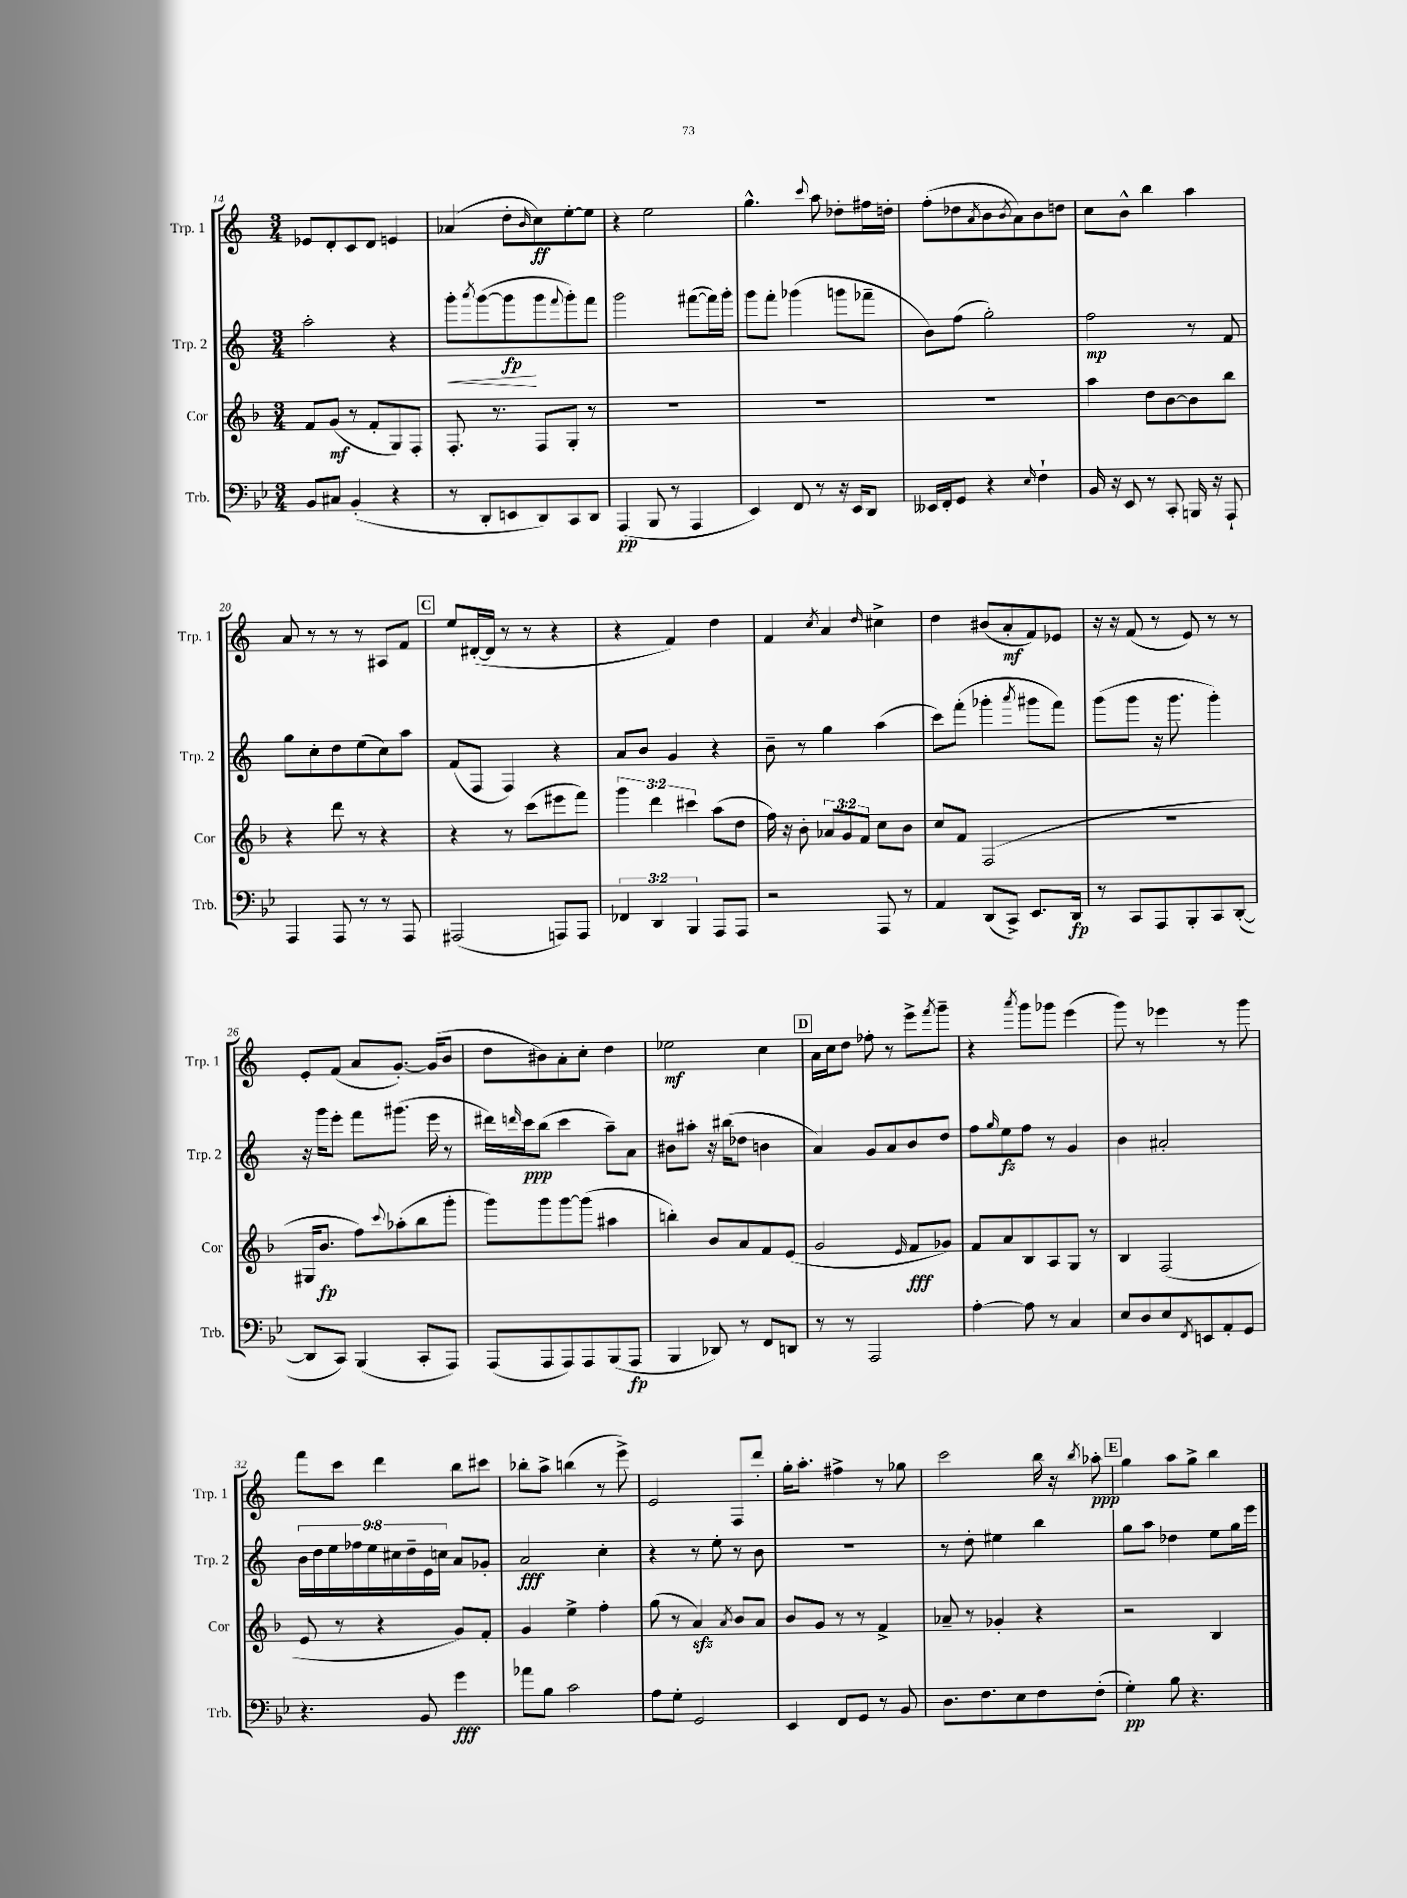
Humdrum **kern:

**kern	**kern	**kern	**kern
*staff4	*staff3	*staff2	*staff1
*clefF4	*clefG2	*clefG2	*clefG2
*k[b-e-]	*k[b-]	*k[]	*k[]
*M3/4	*M3/4	*M3/4	*M3/4
8BB-	8f	2aa'	8e-
8C#	(8g	.	8d'
(4BB-'	8r	.	8c
.	8f'	.	8d
4r	8G)	4r	4e
.	8F'	.	.
=	=	=	=
8r	8.F'	8ggg'	(4a-
.	.	8qaaa	.
8DD'	.	([8ggg	.
.	8.r	.	.
8EE	.	8ggg]	8dd'
.	.	.	16qqb
8DD)	8F	8ggg	8cc)
.	.	8qqfff	.
8CC	8G'	8ggg')	[8ee'
8DD	8r	8fff	8ee]
=	=	=	=
(4AAA	2.r	2ggg	4r
8BBB-	.	.	2ee
8r	.	.	.
4AAA	.	([8fff#	.
.	.	16fff#])	.
.	.	16ggg'	.
=	=	=	=
4EE-)	2.r	8ggg	4.gg^^
.	.	8fff'	.
8FF	.	(4ggg-	.
.	.	.	8qqccc
8r	.	.	8aa
16r	.	8ggg	8dd-'
16EE-	.	.	.
8DD	.	8fff-~	16ff#
.	.	.	16dd'
=	=	=	=
16EE--	2.r	8b)	(8ff'
16FF'	.	.	.
8GG	.	(8ff	8dd-
.	.	.	8qa
4r	.	2gg')	8b
.	.	.	8qb
.	.	.	8a)
16qqE-	.	.	.
4F`	.	.	8b
.	.	.	8dd
=	=	=	=
16BB-	4aa	2ff	8cc
16r	.	.	.
8EE-	.	.	8b^^
8r	8dd	.	4bb
8CC'	[8b-	.	.
16BBB	8b-]	8r	4aa
16r	.	.	.
8AAA`	8bb-	8f	.
=	=	=	=
4AAA	4r	8gg	8a
.	.	8cc'	8r
8AAA	8ddd	8dd	8r
8r	8r	(8ee	8r
8r	4r	8cc)	8A#
8AAA	.	8aa	8f
=	=	=	=
(2AAA#	4r	(8f	8ee
.	.	8F	([16d#'
.	.	.	16d#]
.	8r	4F)	8r
.	(8ccc	.	8r
8AAA)	8eee#	4r	4r
8AAA	8fff)	.	.
=	=	=	=
6FF-	6ggg	8a	4r
.	.	8b	.
6DD	6ddd	.	.
.	.	4g	4f)
6BBB-	6ccc#	.	.
8AAA	(8aa	4r	4dd
8AAA	8dd	.	.
=	=	=	=
2r	16ff)	8b~	4f
.	16r	.	.
.	8b-'	8r	.
.	.	.	8qcc
.	12a-	4gg	4a
.	12g	.	.
.	12f	.	.
.	.	.	16qqdd
8AAA	8cc	(4aa	4cc#^
8r	8b-	.	.
=	=	=	=
4AA	8cc	8ccc)	4dd
.	8f	(8fff'	.
(8DD	(2F	4ggg-'	(8b#
8CC^)	.	.	8a'
.	.	8qaaa	.
8.EE-	.	8ggg#	8f)
.	.	8fff)	8e-
16DD	.	.	.
=	=	=	=
8r	2.r	(8ggg	16r
.	.	.	16r
8CC	.	8ggg	(8f
8AAA	.	16r	8r
.	.	8.ggg	.
8BBB-'	.	.	8e)
8CC	.	4ggg')	8r
([8DD'	.	.	8r
=	=	=	=
8DD]	16G#	16r	8e'
.	8.b-	16ggg	.
8CC)	.	8eee'	(8f
(4BBB-	8ff)	8fff	8a
.	8qqccc	.	.
.	(8aa-'	(8.ggg#	[8.g')
8CC'	8bb-	.	.
.	.	16eee	(16g]
8AAA)	8ggg'	8r	8b
=	=	=	=
(8AAA	8ggg)	16ddd#)	8dd
.	.	16qqddd	.
.	.	16ccc	.
8AAA	8ggg	(8bb	8b#)
8AAA)	[8ggg	4ccc	8a'
8AAA	(8ggg]	.	8cc'
(8BBB-	4aa#	8aa~)	4dd
8AAA	.	8a	.
=	=	=	=
4BBB-	4bb')	8b#	2ee-
.	.	8aa#'	.
8DD-)	8b-	16r	.
.	.	(16bb#	.
8r	8a	8dd-	.
8FF	8f	4b	4cc
8DD	(8e	.	.
=	=	=	=
8r	2g	4a)	16a
.	.	.	16cc
8r	.	.	8dd
2AAA	.	8g	8ff-'
.	.	8a	8r
.	16qqe	.	.
.	8f	8b	8eee^
.	.	.	8qfff
.	8g-)	8dd	8ggg~
=	=	=	=
[4A'	8f	8ff	4r
.	.	16qqgg	.
.	8a	8ee	.
.	.	.	8qaaa
8A]	8B-	8ff	8ggg
8r	8A	8r	8ggg-
4C	8G	4g	(4eee
.	8r	.	.
=	=	=	=
8E-	4B-	4b	8ggg)
8D	.	.	8r
8E-	(2F	2a#'	4eee-
8qFF	.	.	.
8EE	.	.	.
8AA'	.	.	8r
8GG	.	.	8ggg
=	=	=	=
4.r	8e	18b	8fff
.	.	18dd	.
.	.	18ee	.
.	8r	.	8ccc
.	.	18ff-	.
.	.	18ee	.
.	4r	.	4ddd
.	.	18cc#	.
.	.	18dd~	.
8BB-	.	.	.
.	.	18e	.
.	.	18cc	.
4g	8g)	8a	8bb
.	8f'	8g-'	8ccc#
=	=	=	=
8a-	4g	2a	8bb-'
8B-	.	.	8aa^
2c	4ee^	.	(4bb
.	4ff'	4cc'	8r
.	.	.	8eee^)
=	=	=	=
8A	(8gg	4r	2e
8G'	8r	.	.
2GG	4a)	8r	.
.	.	8ee'	.
.	8qa	.	.
.	8b-	8r	8F
.	8a	8b	8ddd'
=	=	=	=
4EE-	8b-	2.r	16gg'
.	.	.	8.aa'
.	8g	.	.
8FF	8r	.	4ff#^
8GG	8r	.	.
8r	4f^	.	8r
8BB-	.	.	8gg-
=	=	=	=
8.D	8a-~	8r	2ccc
.	8r	8dd'	.
8.F	.	.	.
.	4g-'	4ee#	.
8E-	.	.	.
8F	4r	4bb	16bb
.	.	.	16r
.	.	.	8qbb
(8F'	.	.	8aa-'
=	=	=	=
4G')	2r	8gg	4gg
.	.	8aa	.
8B-	.	4dd-	8aa
4.r	.	.	8gg^
.	4B-	8ee	4bb
.	.	16gg	.
.	.	16eee	.
==	==	==	==
*-	*-	*-	*-
